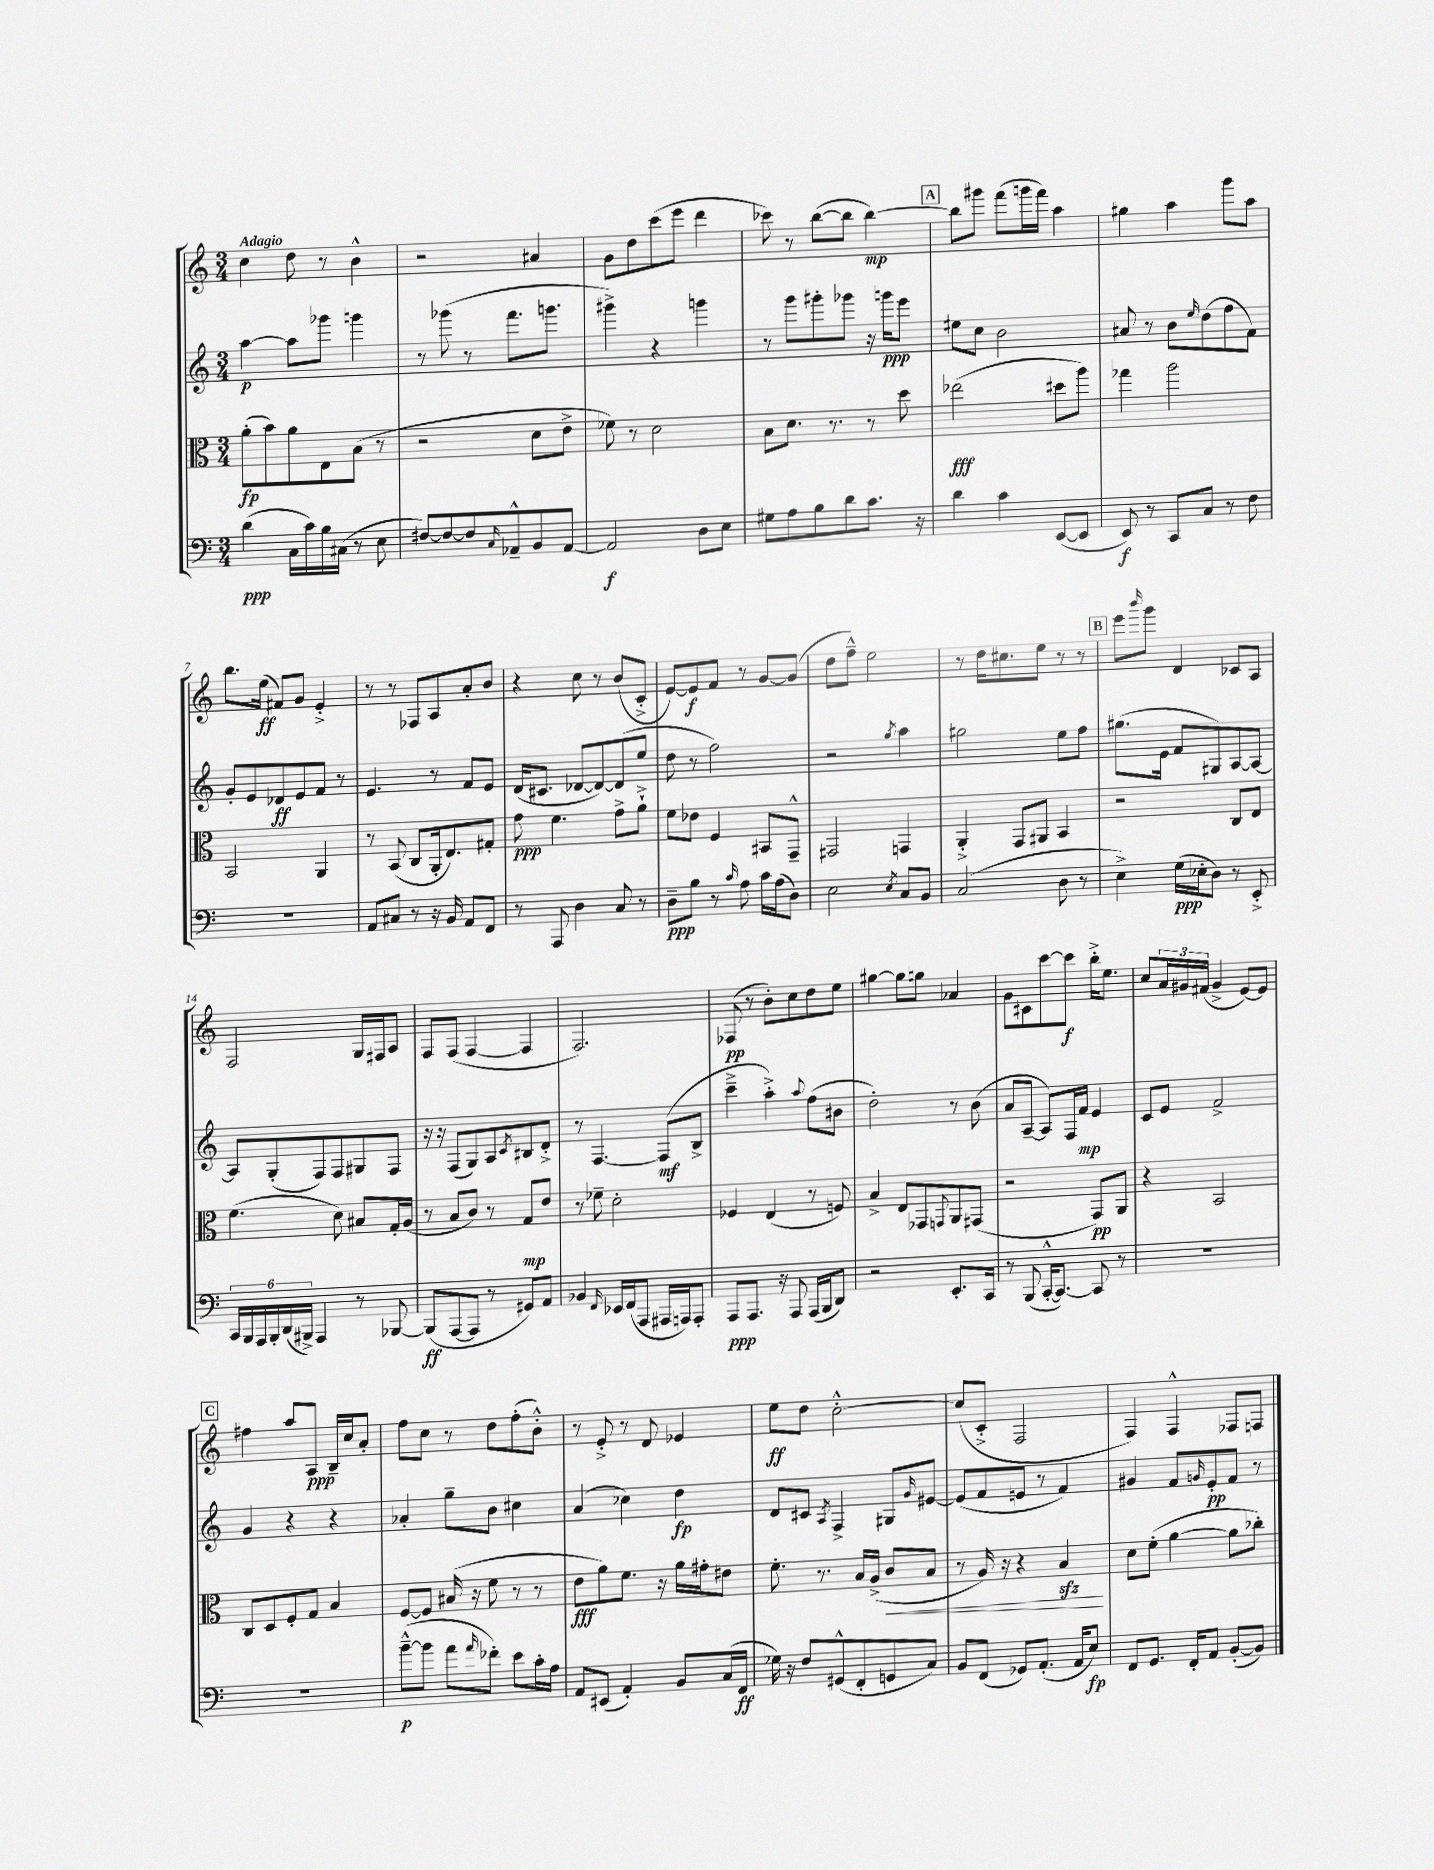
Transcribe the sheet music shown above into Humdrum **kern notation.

**kern	**kern	**kern	**kern
*staff4	*staff3	*staff2	*staff1
*clefF4	*clefC3	*clefG2	*clefG2
*k[]	*k[]	*k[]	*k[]
*M3/4	*M3/4	*M3/4	*M3/4
(4d\	(8a'\L	[4aa\	4cc\
.	8b\)	.	.
16C\LL	8a\	8aa\]L	8dd\
16c\)	.	.	.
16B\	8E\	8ggg-\J	8r
(16C#\JJ	.	.	.
8r	(8B\J	4ggg\	4b^^\
8E\	8r	.	.
=	=	=	=
[8F#/L)	2r	8r	2r
8F#/_	.	(8ggg-\	.
8F#/]	.	8r	.
16qqC/	.	.	.
8AA-~^^/	.	8.fff\L	.
8BB/	8d\L	.	4a#/
.	.	8.ggg\J	.
[8AA-/J	8e^\J	.	.
=	=	=	=
2AA-/]	8f-\)	4ggg#^\)	8g\L
.	8r	.	8dd\
.	2d\	4r	(8ccc\
.	.	.	8eee\J
8D\L	.	4ggg\	4ddd\
8E\J	.	.	.
=	=	=	=
8G#\L	8B\L	8r	8ccc-\)
8A\	8.d\J	8ggg\L	8r
8B\	.	8ggg#'\	([8bb\L
.	8.r	.	.
8d\	.	8ggg-\J	8bb\]J
8.c\J	8r	16r	[4bb\)
.	.	16ggg\LK	.
.	8dd\	8eee\J	.
16r	.	.	.
=	=	=	=
4d\	(2ee-\	8ee#\L	8bb\]L
.	.	8cc\J	8ggg#\J
4c\	.	2b\	(8fff\L
.	.	.	16ggg\L
.	.	.	16fff\JJ)
([8EE/L	8dd#\L	.	4aa\
8EE/]J	8aa\J)	.	.
=	=	=	=
8EE/)	4gg-\	8a#/	4gg#\
8r	.	8r	.
8CC/L	2aa\	8b\L	4aa\
.	.	16qqee/	.
8C/J	.	(8dd\	.
8r	.	8ff\	8ggg\L
8F\	.	8f\J)	8aa\J
=	=	=	=
2.r	2BB/	8g'/L	8.bb\L
.	.	8e/	.
.	.	.	(16ee\Jk
.	.	8d-/	8f#/L)
.	.	8e/	8g/J
.	4AA/	8f/J	4e'^/
.	.	8r	.
=	=	=	=
8AA/L	8r	4.e/	8r
8C#/J	(8BB/	.	8r
8r	8C/L	.	8F-/L
16r	16AA'/k	8r	8A/
16BB/	8.E/)	.	.
8AA/L	.	8f/L	8a'/
8FF/J	8G#'/J	8e/J	8b/J
=	=	=	=
8r	8g\	(16d/LK	4r
.	.	8.c#/J	.
8AAA/	4.f\	.	.
4D\	.	[8d-/L	8cc\
.	.	8d-/_)	8r
8C/	8g^\L	(8d-/]	(8b/L
8r	8a`^\J	8ee/J	8c'^/J
=	=	=	=
8D~\L	8f\L	8dd\	[8e/L)
8B\J	8e-\J	8r	8e/]
8r	4F/	2ff\)	8f/J
16qqc/	.	.	.
8A\	.	.	8r
16c\LL	8BB#/L	.	[8g/L
(16A\J	.	.	.
8D\J)	8GG~^^/J	.	(8g/]J
=	=	=	=
2E\	2GG#/	2r	8dd\L
.	.	.	8ff~^^\J)
.	.	.	2ee\
8qE/	.	8qgg/	.
8C/L	4GG/	4aa\	.
8BB/J	.	.	.
=	=	=	=
(2C/	4AA'^/	2gg#\	8r
.	.	.	16dd\LK
.	.	.	8.cc#\
.	8GG/L	.	.
.	8AA#/J	.	8ee\J
8D\	4BB/	8ee\L	8r
8r	.	8ff\J	8r
=	=	=	=
4E^\)	2r	(8.gg#\L	8eee\L
.	.	.	16qqbbb/
.	.	.	8ggg\J
.	.	16e\Jk	.
(16G\LL	.	8f/L	4d/
16E-'\J	.	.	.
8D\J)	.	8G#/)	.
8r	8C/L	[8A/	8c-/L
8EE'^/	8E/J	8A/_J	8A/J
=	=	=	=
24CC/LL	(4.f\	8A/]L	2F/
24BBB/	.	.	.
24AAA/	.	.	.
24BBB'/	.	(8G'/	.
(24DD/	.	.	.
24BBB#^/JJ)	.	.	.
4AAA/	.	8F/)	.
.	8d\)	8F/	.
8r	8B#/L	8G#/	16G/LL
.	.	.	16F#/J
[8BBB-/	16G'/L	8F/J	8A/J
.	(16A/JJ	.	.
=	=	=	=
(8BBB-/]L	8r	16r	8F/L
.	.	16r	.
[8AAA/	8B/L	(8F/L	(8F/J
8AAA/]J	8c/J)	8G/)	[4F/
8r	8r	8A/	.
.	.	8qc/	.
8GG#/L)	8G/L	8B#/	4F/]
8AA/J	8e/J	8d'^/J	.
=	=	=	=
4BB-/	8r	8r	2.F/)
.	8f-~\	[4.F/	.
16qqFF/	.	.	.
16EE-/LL	2d'\	.	.
(16FF/J	.	.	.
8AAA/J	.	.	.
16AAA#/LL	.	(8F/]L	.
16AAA/J)	.	.	.
8AAA'/J	.	8B^/J	.
=	=	=	=
8AAA/L	4F-/	4ccc~^\	(8F-/
8.AAA/J	.	.	8r
.	(4E/	4aa'^\)	8b'\L)
16r	.	.	.
8AAA/	.	.	8cc\
.	.	8qqaa/	.
(16AAA/LL	8r	(8ff\L	8dd\
16BBB/J	.	.	.
8DD/J)	8F/)	8b#\J	8ee\J
=	=	=	=
2r	4B^/	2dd'\)	[4gg#\
.	8E/L	.	8gg#\]L
.	8GG-/	.	8gg\J
.	8qqGG/	.	.
8.EE'/L	8AA/	8r	4a-/
.	(8GG#/J	(8b\	.
16CC/Jk	.	.	.
=	=	=	=
8r	2r	8a/L	8g\L
(8BBB/	.	[8A~/J	8c#\
[16CC'^^/LK	.	8A/]L)	[8ccc\
8.CC/_J)	.	.	.
.	.	16F/L	8ccc\]J
.	.	16f/JJ	.
8CC/]	8GG/L)	4e/	16bb'^\LK
.	.	.	8.ee\J
8r	8AA/J	.	.
=	=	=	=
2.r	4r	8c/L	8cc/L
.	.	8e/J	24a/L
.	.	.	24g#/
.	.	.	(24f#/JJ
.	2BB/	2f^/	4g#^/
.	.	.	[8e/L)
.	.	.	8e/]J
=	=	=	=
2.r	8C/L	4g/	4ff#\
.	8D/	.	.
.	8F'/	4r	8aa/L
.	8G/J	.	8A/J
.	4B/	4r	16B~/LL
.	.	.	16cc/J
.	.	.	8a'/J
=	=	=	=
([8b~^^\L	[8F/L	4a-'/	8ff\L
8b\]J	8F/]J	.	8cc\J
8a\L	(16B#/	8gg~\L	8r
.	16r	.	.
16qqa/	.	.	.
8f-'\J)	8f\	8b\J	8dd\L
8e\L	8r	4cc#\	(8ff'\
16c'\L	8r	.	8b'^^\J)
16A\JJ	.	.	.
=	=	=	=
8AA/L	8e\L	(4a/	8r
(8EE#/J	8a\)	.	8e'^/
4AA'/)	8.f\J	4cc-\)	8r
.	.	.	8d/
.	16r	.	.
8BB/L	16a\LL	4dd\	4e-/
.	16g#'\J	.	.
(16C/L	8e#\J	.	.
16FF/JJ	.	.	.
=	=	=	=
16G-\)	8.f'\	8d/L	8ee\L
16r	.	.	.
8F/L	.	8c#/J	8dd\J
.	8.r	.	.
.	.	8qA/	.
(8GG#^^/	.	4F^/	[2cc'^^\
8FF'/	16B/LL	.	.
.	(16A^/JJ	.	.
8GG/	8c/L	8G#/L	.
.	.	16qqg/	.
8C/J)	8B/J	[8e#/J	.
=	=	=	=
8BB/L	8r	(8e#/]L	(8cc/]L
(8FF/J	16A/)	8f/	8c'^/J
.	16r	.	.
8GG-/L)	4r	8e/J	2F/
(8.AA'/J	.	8r	.
.	4B/	4f/)	.
16AA/LK	.	.	.
8E/J)	.	.	.
=	=	=	=
8FF/L	8d\L	4g#/	4F/)
8.GG/J	(8f'\J	.	.
.	[4a\	8f/L	4F^^/
16FF'/LK	.	.	.
.	.	16qqg/	.
8AA/J	.	8e'/	.
([8BB'/L	8a\]L	8f/J	8F-/L
8BB/]J)	8cc-'\J)	8r	8F/J
==	==	==	==
*-	*-	*-	*-
